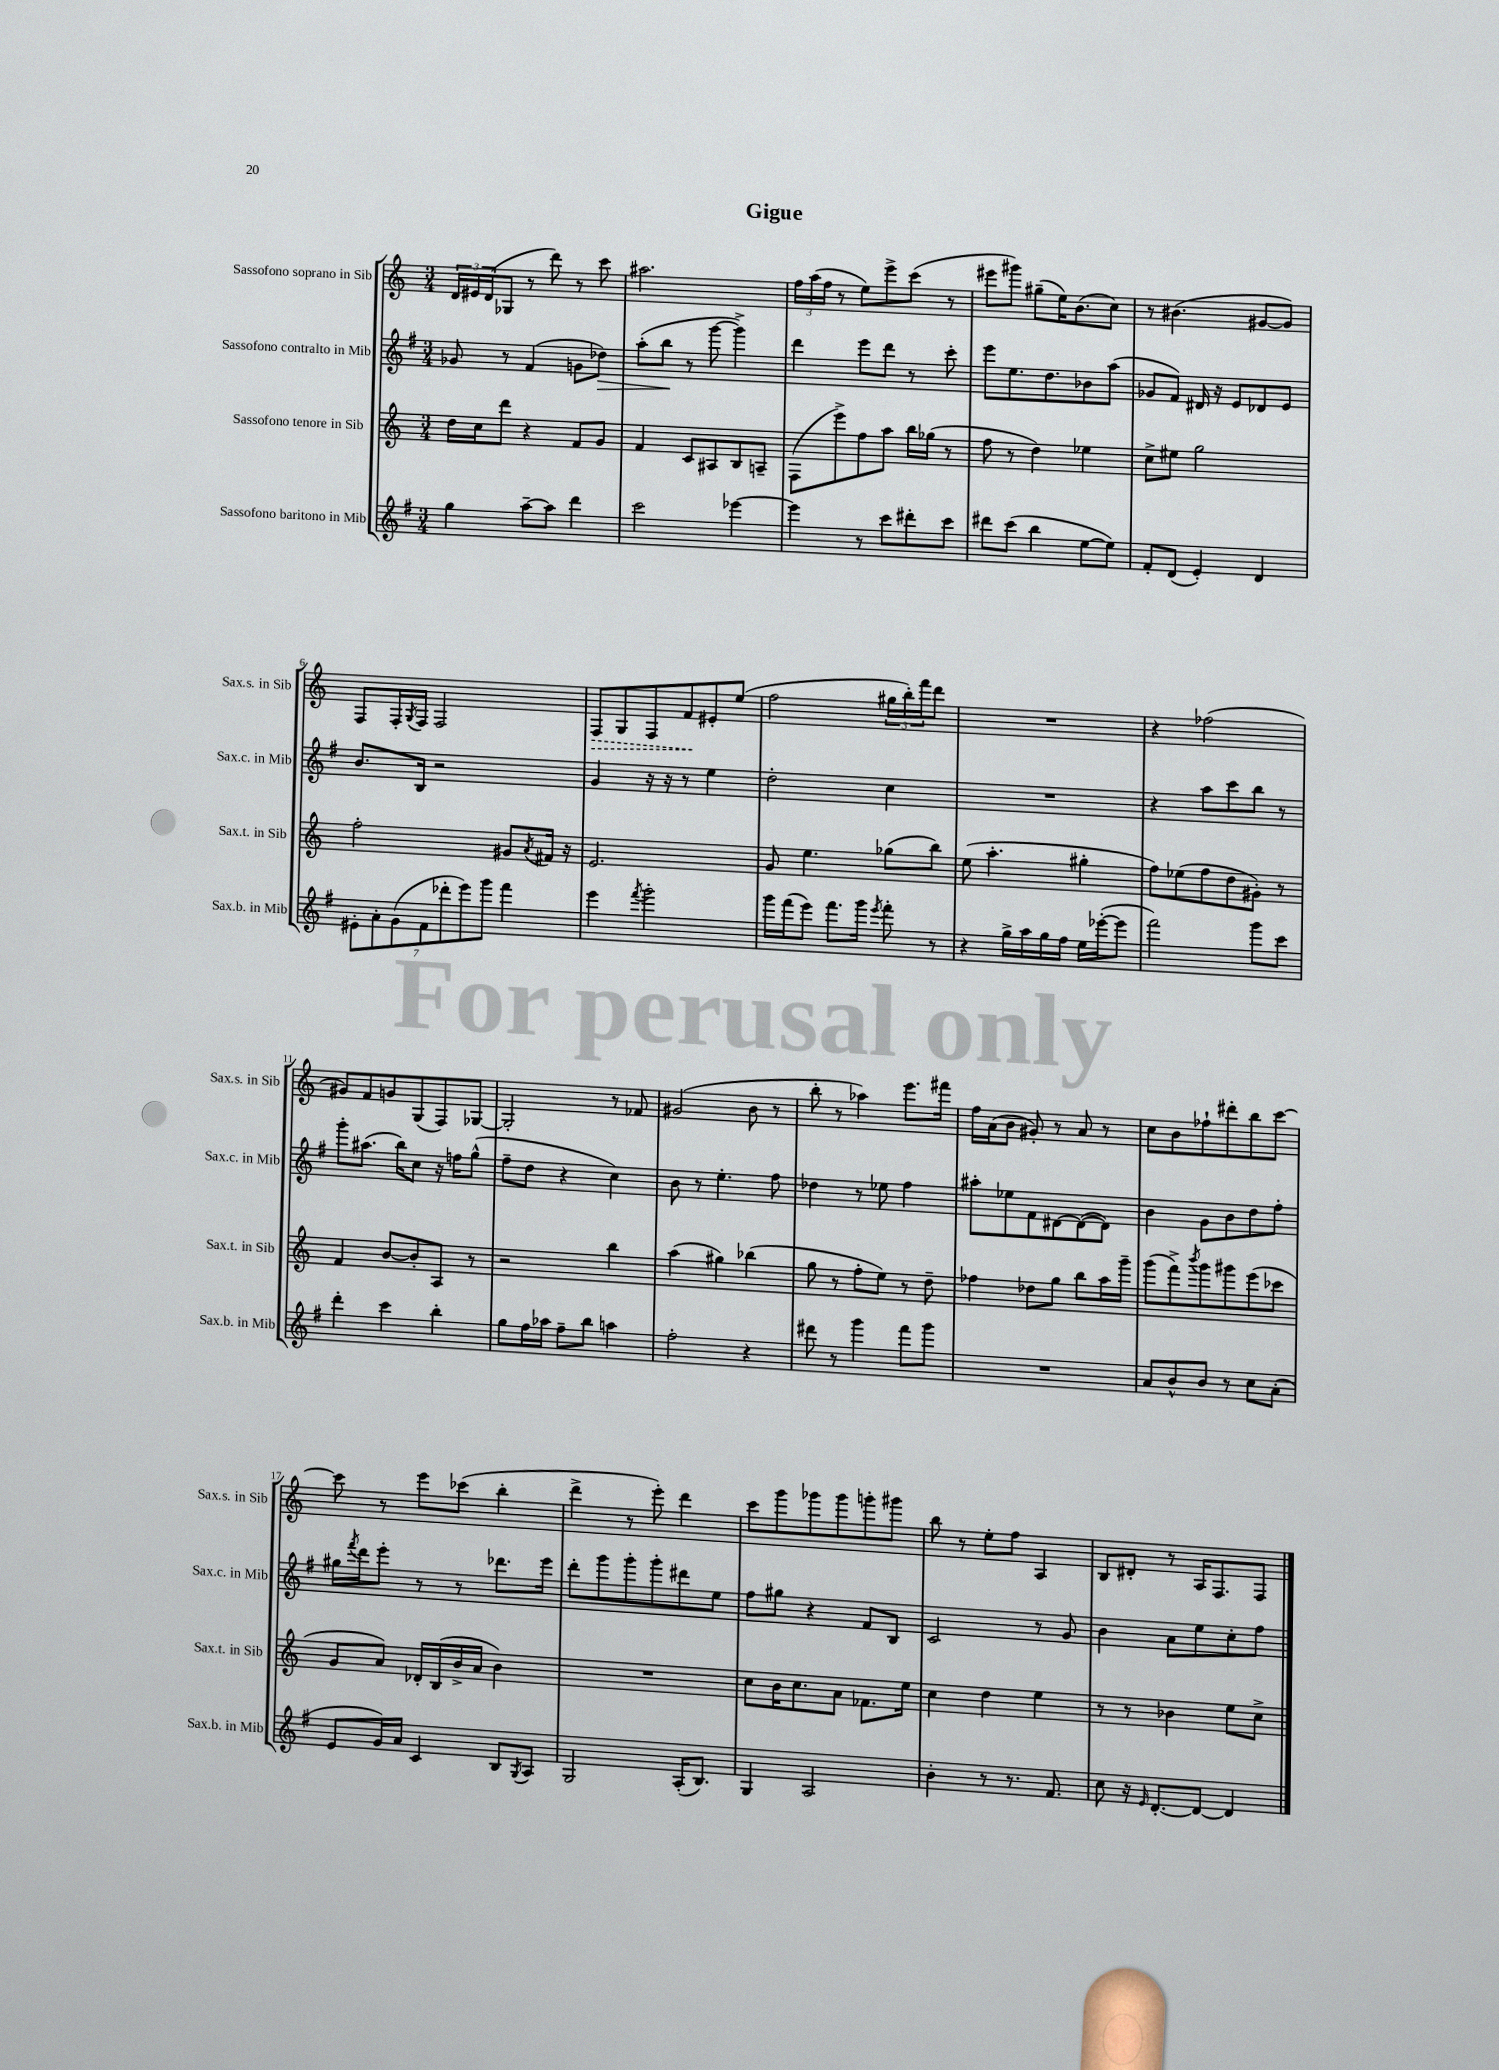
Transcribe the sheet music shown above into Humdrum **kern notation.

**kern	**kern	**kern	**dynam	**kern	**dynam
*part4	*part3	*part2	*part2	*part1	*part1
*staff4	*staff3	*staff2	*staff2	*staff1	*staff1
*I"Sassofono baritono in Mib	*I"Sassofono tenore in Sib	*I"Sassofono contralto in Mib	*	*I"Sassofono soprano in Sib	*
*I'Sax.b. in Mib	*I'Sax.t. in Sib	*I'Sax.c. in Mib	*	*I'Sax.s. in Sib	*
*clefG2	*clefG2	*clefG2	*	*clefG2	*
*k[f#]	*k[]	*k[f#]	*	*k[]	*
*M3/4	*M3/4	*M3/4	*	*M3/4	*
=1	=1	=1	=1	=1	=1
4gg\	16dd\LL	8g-X/	.	24d/LL	.
.	.	.	.	24e#X/	.
.	16cc\J	.	.	.	.
.	.	.	.	(24d/J	.
.	8ddd\J	8r	.	8G-X/J	.
[8aa~\L	4r	(4f#/	.	8r	.
8aa\J]	.	.	.	8ddd\)	.
4ddd\	8f/L	8gn\L	.	8r	.
!	!	!	!LO:HP:b	!	!
.	8g/J	8dd-X\J)	>	8ccc\	.
=2	=2	=2	=2	=2	=2
2ccc\	4f/	(8aa'\L	.	2.aa#X\	.
.	.	8bb\J	.	.	.
.	8c/L	8r	]	.	.
.	8A#X/	[8ggg\	.	.	.
[4eee-X\	8B/	4ggg^\])	.	.	.
.	8An~/J	.	.	.	.
=3	=3	=3	=3	=3	=3
4eee-\]	(8F\L	4ddd\	.	24ff\LL	.
.	.	.	.	(24aa\	.
.	.	.	.	24ff\JJ	.
.	8eee^\)	.	.	8r	.
8r	8ff\	8eee\L	.	8ee\L)	.
8ccc\L	8aa\J	8ddd\J	.	8eee^\	.
8ddd#X'\	16bb\LL	8r	.	(8ccc\J	.
.	(16gg-X\JJ	.	.	.	.
8ccc\J	8r	8ccc'\	.	8r	.
=4	=4	=4	=4	=4	=4
8ddd#X\L	8ff\	8eee\L	.	8eee#X\L	.
(8ccc\J	8r	8.ee\	.	8ggg#X\J)	.
4bb\	4dd\)	.	.	(8gg#X~\L	.
.	.	8.dd\	.	.	.
.	.	.	.	16ee\K)	.
.	.	.	.	(8.b\	.
[8ee\L	4ee-X\	8b-X\	.	.	.
8ee\J])	.	(8aa\J	.	8cc\J)	.
=5	=5	=5	=5	=5	=5
8f#'/L	8cc^\L	8g-X/L	.	8r	.
(8d/J	8ee#X\J	8f#/J)	.	(4.b#X\	.
4e'/)	2gg\	16d#X/	.	.	.
.	.	16r	.	.	.
.	.	8e/L	.	.	.
4d/	.	8d-X/	.	[8g#X/L	.
.	.	8e/J	.	8g#/J])	.
!!LO:LB:g=z
=6	=6	=6	=6	=6	=6
14e#X'\L	2ff'\	8.b/L	.	8F/L	.
14a'\	.	.	.	.	.
.	.	.	.	16F'/L	.
(14g\	.	.	.	.	.
.	.	.	.	8qG/	.
.	.	16B/Jk	.	16F/JJ	.
14f#\	.	.	.	.	.
.	.	2r	.	2F/	.
14ddd-X'\	.	.	.	.	.
14eee\)	.	.	.	.	.
14ggg\J	.	.	.	.	.
4fff#\	8g#X/L	.	.	.	.
.	8qa/	.	.	.	.
.	16f#X/Jk	.	.	.	.
.	16r	.	.	.	.
=7	=7	=7	=7	=7	=7
!	!	!	!	!	!LO:HP:b
4eee\	2.e/	4g/	.	8F/L	>
.	.	.	.	8G/	.
8qfff#/	.	.	.	.	.
2ggg'\	.	16r	.	8F/	.
.	.	16r	.	.	.
.	.	8r	.	8f/	.
.	.	4ee\	.	8e#X'/	]
.	.	.	.	(8ee/J	.
=8	=8	=8	=8	=8	=8
16ggg\LL	8g/	2dd'\	.	2ff\	.
(16fff#\J	.	.	.	.	.
8eee\J)	4.ee\	.	.	.	.
8.fff#\L	.	.	.	.	.
16ggg\Jk	.	.	.	.	.
8qeee/	.	.	.	.	.
8fff#'\	(8gg-X\L	4cc\	.	24gg#X\LL	.
.	.	.	.	24bb'\)	.
.	.	.	.	24fff\J	.
8r	8bb\J)	.	.	8ddd\J	.
=9	=9	=9	=9	=9	=9
4r	(8ee\	2.r	.	2.r	.
.	4.aa'\	.	.	.	.
16gg^\LL	.	.	.	.	.
16aa\	.	.	.	.	.
16gg\	.	.	.	.	.
16ff#\JJ	.	.	.	.	.
16ee\LL	4gg#X'\	.	.	.	.
([16eee-X'\J	.	.	.	.	.
8eee-\J]	.	.	.	.	.
=10	=10	=10	=10	=10	=10
2fff#\)	8ff\L)	4r	.	4r	.
.	(8ee-X\	.	.	.	.
.	8ff\	8aa\L	.	(2ff-X\	.
.	8dd\	8ccc\	.	.	.
8ggg\L	8g#X'\J)	8bb\J	.	.	.
8ccc\J	8r	8r	.	.	.
!!LO:LB:g=z
=11	=11	=11	=11	=11	=11
4ddd'\	4f/	8ggg'\L	.	8g#X/L)	.
.	.	(8.aa#X\J	.	8f/	.
4ccc\	[8b/L	.	.	8gn/	.
.	.	16bb\KL)	.	.	.
.	8b'/]	8cc\J	.	(8G/	.
4bb'\	8A/J	16r	.	8F/)	.
.	.	16ffn\KL	.	.	.
.	8r	(8gg^^\J	.	[8G-X/J	.
=12	=12	=12	=12	=12	=12
8gg\L	2r	8ff#~\L	.	2G-'/]	.
16ff#\L	.	8dd\J	.	.	.
16aa-X\JJ	.	.	.	.	.
8ff#~\L	.	4r	.	.	.
8bb\J	.	.	.	.	.
4aan\	4bb\	4cc\)	.	8r	.
.	.	.	.	8f-X/	.
=13	=13	=13	=13	=13	=13
2ff#'\	(4aa\	8b\	.	(2g#X/	.
.	.	8r	.	.	.
.	4gg#X\)	4.ee'\	.	.	.
4r	(4bb-X\	.	.	8b\	.
.	.	8ff#\	.	8r	.
=14	=14	=14	=14	=14	=14
8ddd#X\	8gg\	4dd-X\	.	8bb'\	.
8r	8r	.	.	8r	.
4ggg\	8ff'\L	8r	.	4aa-X\)	.
.	8ee\J)	8ee-X\	.	.	.
8fff#\L	8r	4ff#\	.	8.eee\L	.
8ggg\J	8dd~\	.	.	.	.
.	.	.	.	16fff#X\Jk	.
=15	=15	=15	=15	=15	=15
2.r	4ff-X\	8aa#X'\L	.	16ff\LL	.
.	.	.	.	(16a\J	.
.	.	8ee-X\	.	8b\J	.
.	8dd-X\L	8f#\	.	8g#X'/)	.
.	8gg\J	[8d#X\	.	8r	.
.	8bb\L	(8d#\_	.	8a/	.
.	16aa\L	8d#\J])	.	8r	.
.	16ggg~\JJ	.	.	.	.
=16	=16	=16	=16	=16	=16
8a/L	(8ggg\L	4b\	.	8cc\L	.
8b^^/	8fff^\)	.	.	8b\	.
.	8qbbb/	.	.	.	.
8b/J	8ggg\	8g\L	.	8ff-X`\	.
8r	8ggg#X\	8b\	.	8ddd#X'\	.
8cc\L	(8eee\	8dd\	.	8bb\	.
(8a'\J	8ccc-X\J	8ff#'\J	.	[8ccc\J	.
!!LO:LB:g=z
=17	=17	=17	=17	=17	=17
8e/L	8g/L	16gg#X\LL	.	8ccc\]	.
.	.	8qfff#/	.	.	.
.	.	16ddd\J	.	.	.
16g/L)	8a/J)	8eee'\J	.	8r	.
16a/JJ	.	.	.	.	.
4c/	16d-X'/LL	8r	.	8eee\L	.
.	(16B/	.	.	.	.
.	16b^/	8r	.	(8ccc-X\J	.
.	16a/JJ	.	.	.	.
8B/L	4b\)	8.ddd-X\L	.	4bb'\	.
8qG/	.	.	.	.	.
8A/J	.	.	.	.	.
.	.	16eee\Jk	.	.	.
=18	=18	=18	=18	=18	=18
2G/	2.r	8ddd'\L	.	4ddd^\	.
.	.	8ggg\	.	.	.
.	.	8ggg'\	.	8r	.
.	.	8ggg'\	.	8eee'\)	.
(16A'/KL	.	8ddd#X\	.	4ddd\	.
8.B/J)	.	.	.	.	.
.	.	8ee\J	.	.	.
=19	=19	=19	=19	=19	=19
4G/	8cc\L	8ff#\L	.	8ccc\L	.
.	16b\K	8gg#X\J	.	8ggg\	.
.	8.cc\	.	.	.	.
2A/	.	4r	.	8ggg-X\	.
.	8a\J	.	.	8ggg-\	.
.	8.f-X\L	8f#/L	.	8gggn'\	.
.	.	8B/J	.	8ggg#X\J	.
.	16ee\Jk	.	.	.	.
=20	=20	=20	=20	=20	=20
4b'\	4cc\	2c/	.	8bb\	.
.	.	.	.	8r	.
8r	4dd\	.	.	8ee'\L	.
8.r	.	.	.	8ff\J	.
.	4ee\	8r	.	4A/	.
8.f#/	.	.	.	.	.
.	.	8g/	.	.	.
=21	=21	=21	=21	=21	=21
8cc\	8r	4b\	.	8B/L	.
16r	8r	.	.	8d#X'/J	.
16qqe/	.	.	.	.	.
[8.d'/L	.	.	.	.	.
.	4b-X\	8a\L	.	8r	.
8d/J_	.	8ee\	.	16A/KL	.
.	.	.	.	8.F/	.
4d/]	8ee\L	8cc'\	.	.	.
.	8cc^\J	8ff#\J	.	8F/J	.
==	==	==	==	==	==
*-	*-	*-	*-	*-	*-
